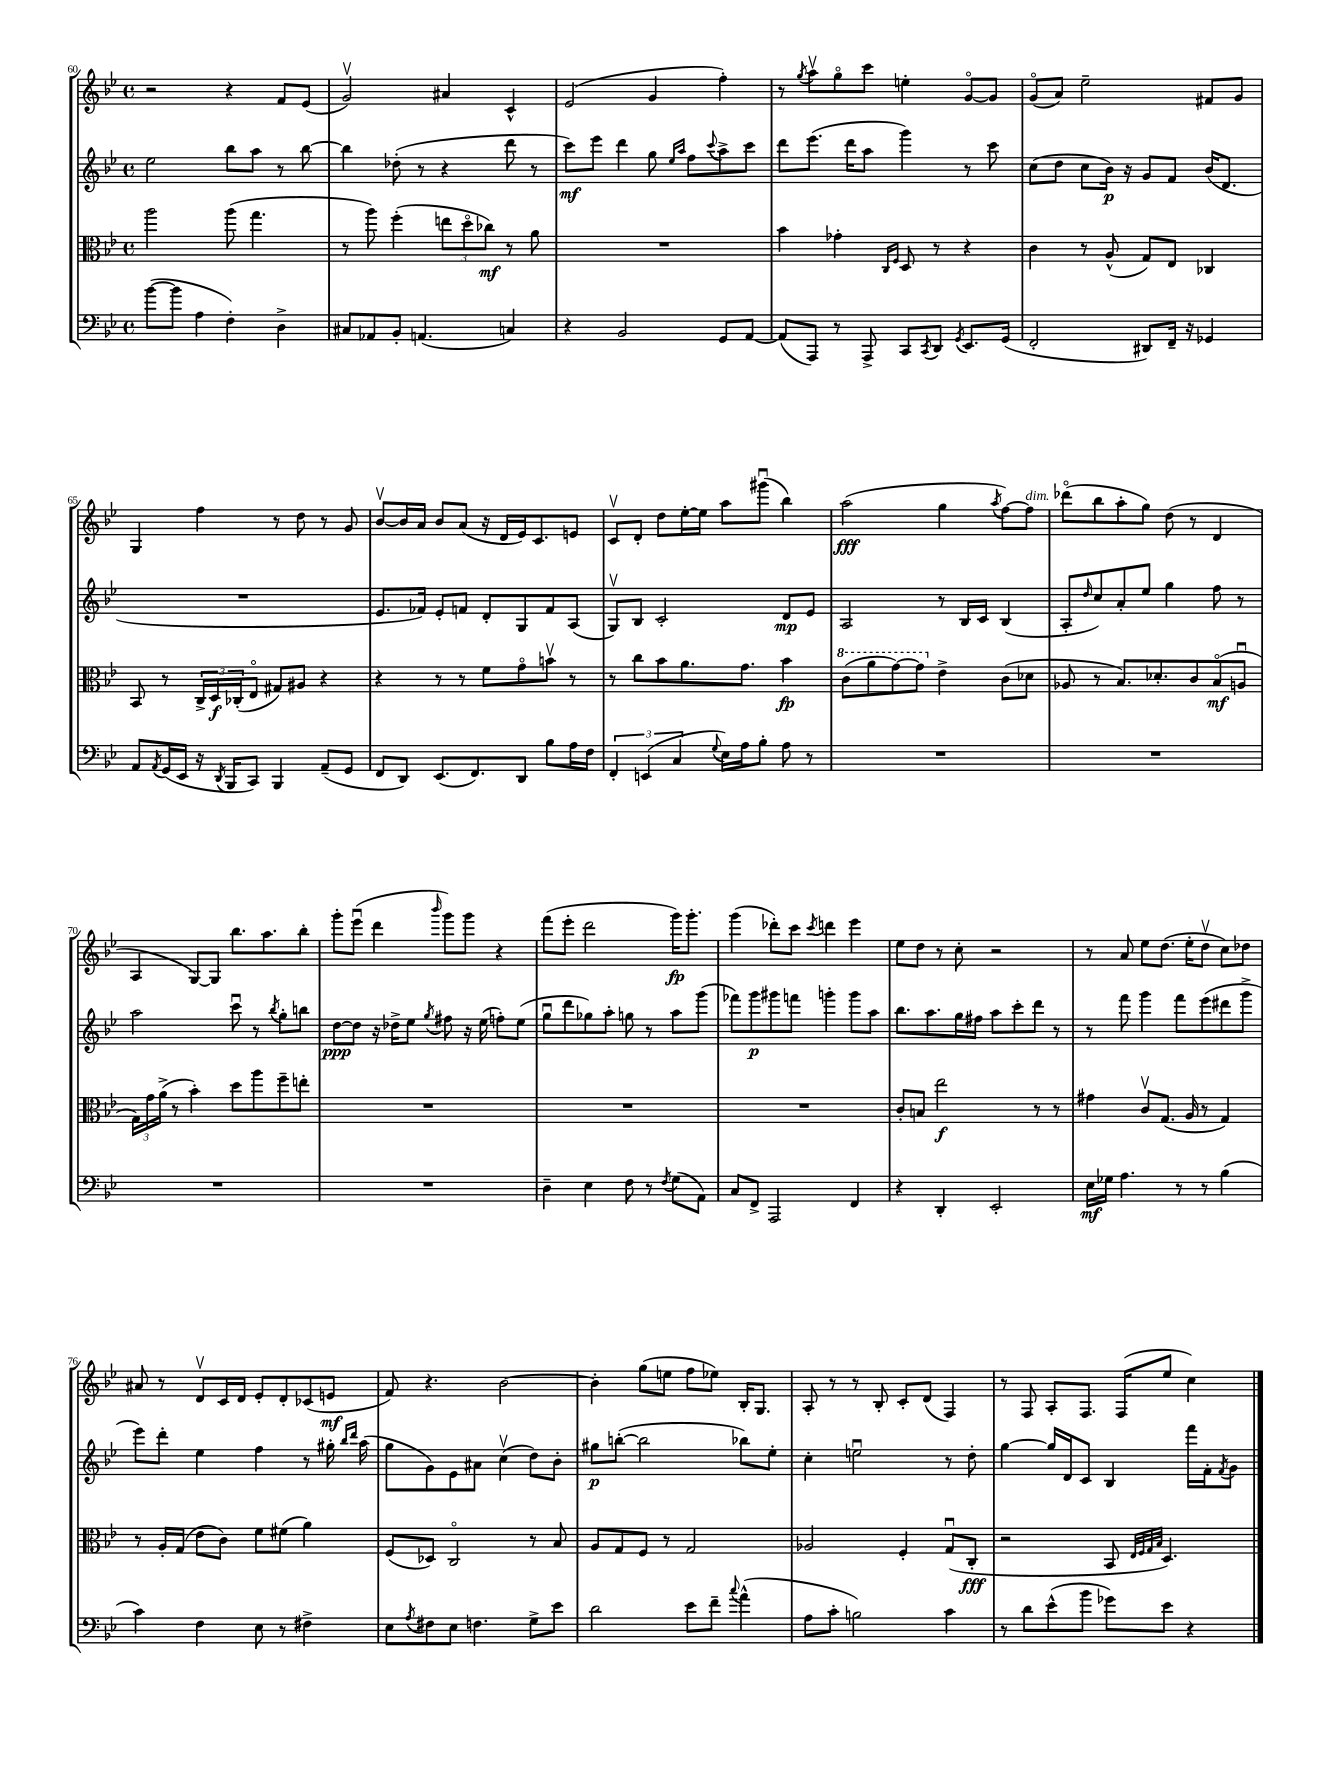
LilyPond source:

<<
\new StaffGroup <<
\new Staff = "s0" {
    \clef treble \key bes \major \defaultTimeSignature \time 4/4
    r2 r4 f'8 ees'8( |
    g'2\upbow) ais'4 c'4-^ |
    ees'2( g'4 f''4-.) |
    r8 \acciaccatura { g''8 } a''8\upbow g''8\flageolet c'''8 e''4-. g'8~\flageolet g'8 |
    g'8\flageolet( a'8) ees''2-- fis'8 g'8 |
    g4 f''4 r8 d''8 r8 g'8 |
    bes'8~\upbow bes'16 a'16 bes'8 a'8( r16 d'16 ees'16) c'8. e'8 |
    c'8\upbow d'8-. d''8 ees''16~-. ees''16 a''8 gis'''8\downbow( bes''4) |
    a''2\fff( g''4 \acciaccatura { a''8 } f''8~) f''8^\markup { \italic "dim." } |
    des'''8\flageolet( bes''8 a''8-. g''8) d''8( r8 d'4 |
    a4 g8~) g8 bes''8. a''8. bes''8-. |
    g'''8-. ees'''8\downbow( d'''4 \grace { bes'''16 } g'''8) g'''8 r4 |
    f'''8( ees'''8-. d'''2 g'''16\fp) g'''8.-. |
    g'''4( des'''8-.) c'''8 \acciaccatura { c'''8 } d'''4 ees'''4 |
    ees''8 d''8 r8 c''8-. r2 |
    r8 a'8 ees''8 d''8.( ees''16-. d''8\upbow c''8) des''8 |
    ais'8 r8 d'8\upbow c'16 d'16 ees'8-. d'8-. ces'8( e'8\mf |
    f'8) r4. bes'2~ |
    bes'4-. g''8( e''8 f''8 ees''8) bes16-. g8. |
    a8-. r8 r8 bes8-. c'8-. d'8( f4) |
    r8 f8 a8-. f8. f16( ees''8 c''4) \bar "|." |
}
\new Staff = "s1" {
    \clef treble \key bes \major \defaultTimeSignature \time 4/4
    ees''2 bes''8 a''8 r8 bes''8~ |
    bes''4 des''8-.( r8 r4 d'''8 r8 |
    c'''8\mf) ees'''8 d'''4 g''8 \grace { ees''16 a''16 } f''8 \appoggiatura { c'''8 } a''8-> c'''8 |
    d'''8 ees'''8.( d'''16 a''8 g'''4) r8 c'''8 |
    c''8( d''8 c''8 bes'16\p) r16 g'8 f'8 bes'16( d'8. |
    R1 |
    ees'8. fes'16) ees'8-. f'8 d'8-. g8 f'8 a8( |
    g8\upbow) bes8 c'2-. d'8\mp ees'8 |
    a2 r8 bes16 c'16 bes4( |
    a8-. \grace { d''16 } c''8) a'8-. ees''8 g''4 f''8 r8 |
    a''2 c'''8\downbow r8 \acciaccatura { bes''8 } g''8-. b''8 |
    d''8~\ppp d''8 r16 des''16-> ees''8 \acciaccatura { g''8 } fis''8 r16 ees''16( f''8-.) ees''8( |
    g''8\downbow d'''8 ges''8) a''8-. g''8 r8 a''8 g'''8( |
    fes'''8) g'''8\p gis'''8 f'''8 g'''4-. g'''8 a''8 |
    bes''8. a''8. g''16 fis''16 a''8 c'''8-. d'''8 r8 |
    r8 f'''8 g'''4 f'''8 ees'''8( dis'''8 g'''8-> |
    ees'''8) d'''8-. ees''4 f''4 r8 gis''16-. \grace { bes''16 d'''16 } a''16( |
    g''8 g'8) ees'8 ais'8 c''4\upbow( d''8) bes'8-. |
    gis''8\p b''8~-.( b''2 bes''8) ees''8-. |
    c''4-. e''2\downbow r8 d''8-. |
    g''4~ g''16 d'16 c'8 bes4 f'''16 f'16-. \acciaccatura { f'8 } g'8 \bar "|." |
}
\new Staff = "s2" {
    \clef alto \key bes \major \defaultTimeSignature \time 4/4
    a''2 a''8( g''4. |
    r8 a''8) f''4-.( \tuplet 3/2 { e''8 d''8\flageolet ces''8\mf) } r8 a'8 |
    R1 |
    bes'4 ges'4-. \grace { c16 f16 } d8 r8 r4 |
    c'4 r8 a8-^( g8) ees8 ces4 |
    bes,8 r8 \tuplet 3/2 { c16-> d16\f ces16-.( } ees8\flageolet gis8) ais8 r4 |
    r4 r8 r8 f'8 g'8\flageolet b'8\upbow r8 |
    r8 c''8 bes'8 a'8. g'8. bes'4\fp |
    \ottava #1 c''8( a''8 g''8~) g''8 \ottava #0 ees'4-> c'8( des'8 |
    aes8 r8 bes8.) des'8.-. c'8 bes8\flageolet\mf( a8\downbow |
    \tuplet 3/2 { g16) g'16 a'16->( } r8 bes'4-.) d''8 a''8 f''8-- e''8-. |
    R1 |
    R1 |
    R1 |
    c'8-. b8 ees''2\f r8 r8 |
    gis'4 c'8\upbow g8.( a16 r8 g4) |
    r8 a16-. g16( ees'8 c'8) f'8 fis'8( a'4) |
    f8( des8) c2\flageolet r8 bes8 |
    a8 g8 f8 r8 g2 |
    aes2 f4-. g8\downbow( c8-.\fff |
    r2 bes,8 \grace { ees32 f32 g32 bes32 } d4.) \bar "|." |
}
\new Staff = "s3" {
    \clef bass \key bes \major \defaultTimeSignature \time 4/4
    bes'8~( bes'8 a4 f4-.) d4-> |
    cis8 aes,8 bes,8-. a,4.( c4) |
    r4 bes,2 g,8 a,8~ |
    a,8( a,,8) r8 a,,8-> c,8 \acciaccatura { c,8 } d,8 \acciaccatura { g,8 } ees,8. g,16( |
    f,2-. dis,8) f,16-- r16 ges,4 |
    a,8 \acciaccatura { a,8 } g,16( ees,16 r16 \acciaccatura { d,8 } bes,,16 c,8) bes,,4 a,8--( g,8 |
    f,8 d,8) ees,8.( f,8.) d,8 bes8 a16 f16 |
    \tuplet 3/2 { f,4-. e,4( c4 } \appoggiatura { g8 } ees16) a16 bes8-. a8 r8 |
    R1 |
    R1 |
    R1 |
    R1 |
    d4-- ees4 f8 r8 \acciaccatura { f8 } g8( a,8) |
    c8 f,8-> a,,2 f,4 |
    r4 d,4-. ees,2-. |
    ees16\mf ges16 a4. r8 r8 bes4( |
    c'4) f4 ees8 r8 fis4-> |
    ees8 \acciaccatura { a8 } fis8 ees8 f4. g8-> ees'8 |
    d'2 ees'8 f'8-- \appoggiatura { c''8 } a'4-^( |
    a8 c'8-. b2) c'4 |
    r8 d'8 ees'8-^( bes'8 ges'8) ees'8 r4 \bar "|." |
}
>>
>>
\layout { \context { \Score currentBarNumber = #60 } }
